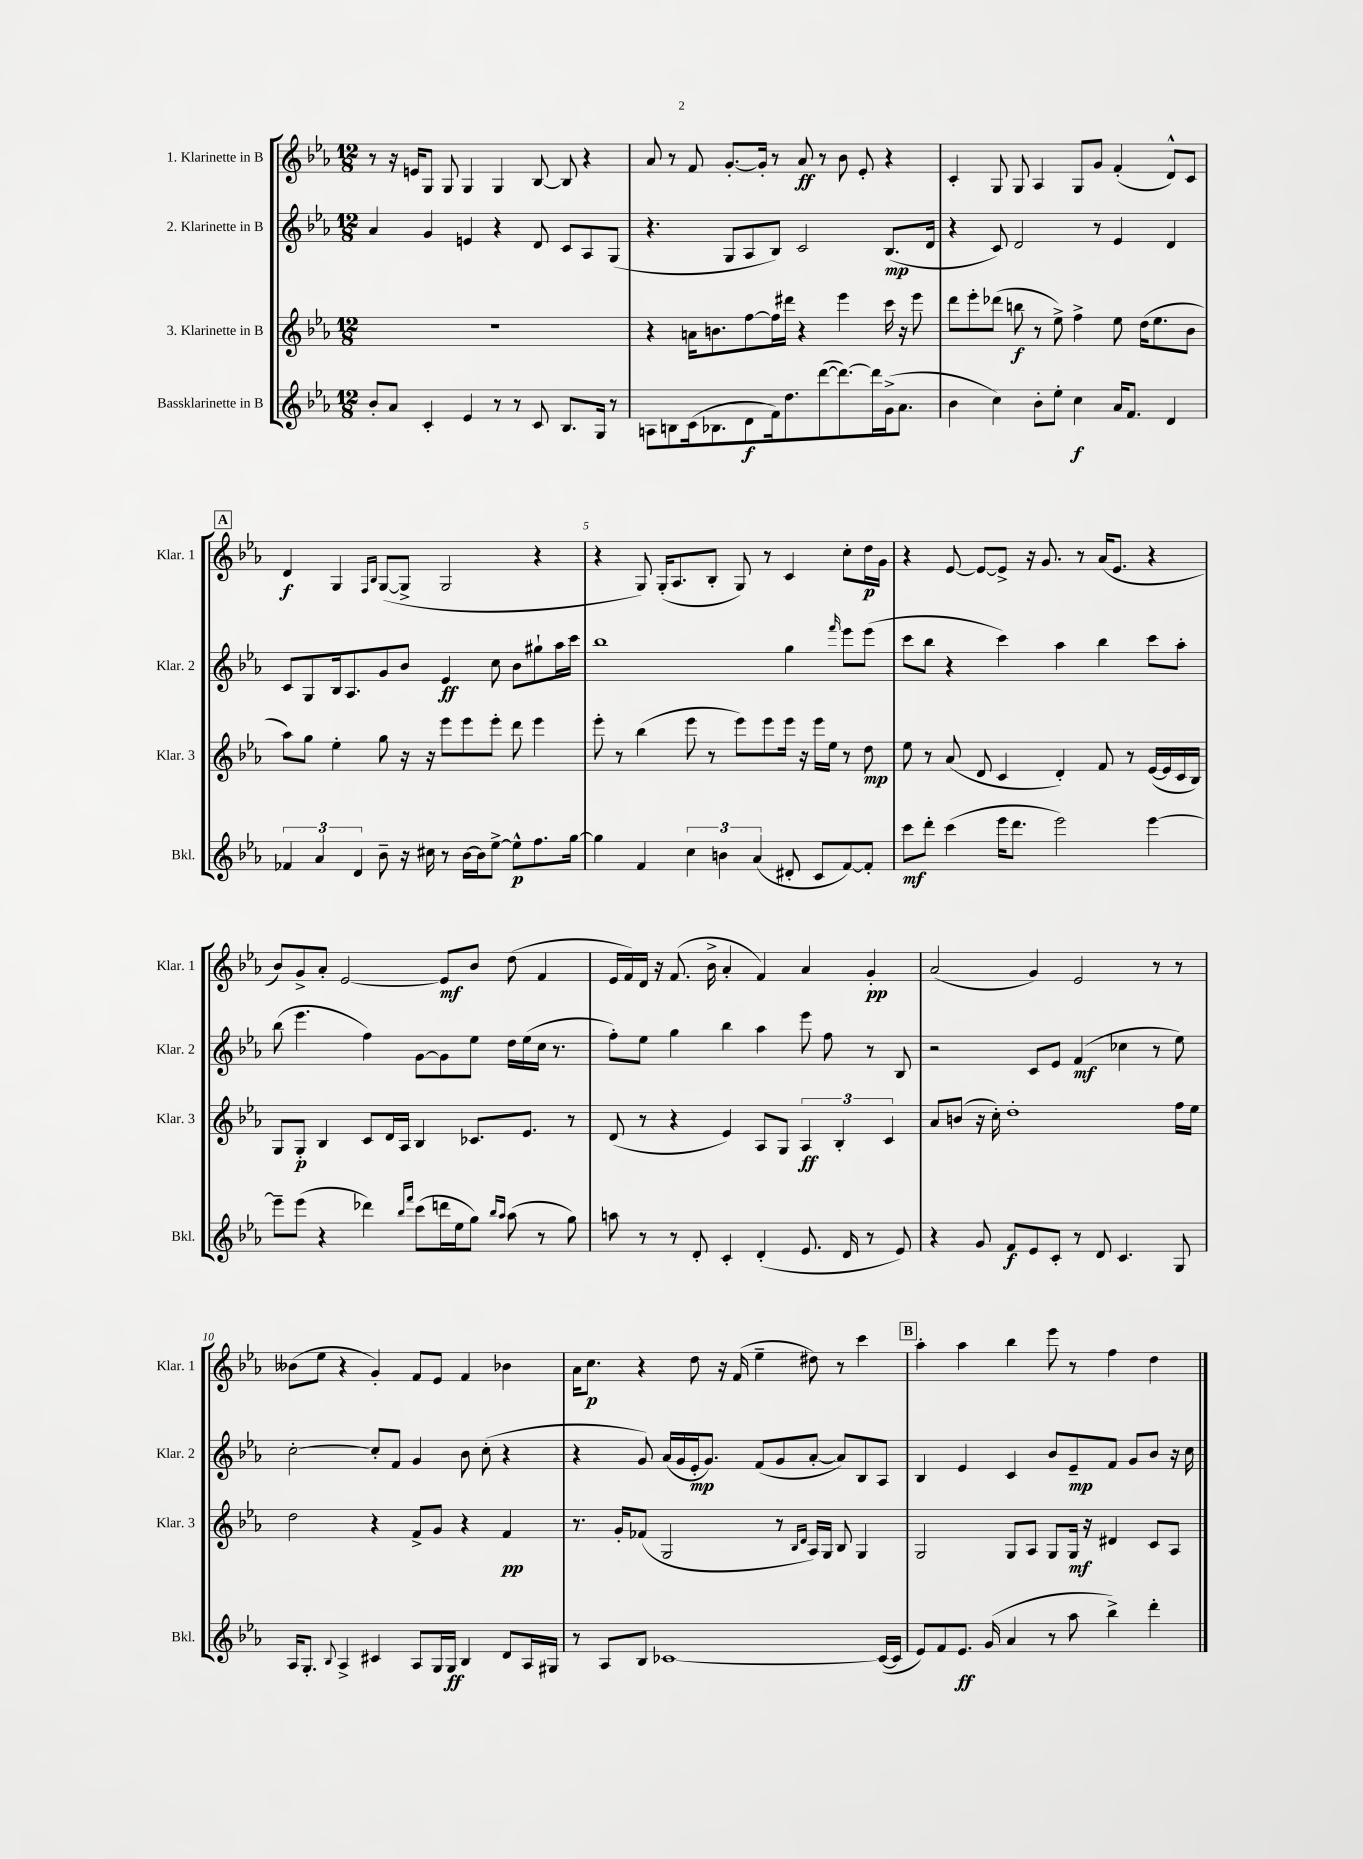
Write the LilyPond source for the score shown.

<<
\new StaffGroup <<
\new Staff = "s0" \with { instrumentName = "1. Klarinette in B" shortInstrumentName = "Klar. 1" } {
    \clef treble \key ees \major \numericTimeSignature \time 12/8
    r8 r16 e'16 g8 g8 g4 g4 bes8~ bes8 r4 |
    aes'8 r8 f'8 g'8.~-. g'16-. r8 aes'8\ff r8 bes'8 ees'8-. r4 |
    c'4-. g8 g8 aes4 g8 g'8 f'4-.( d'8-^) c'8 |
    \mark \markup { \box "A" } d'4\f g4 \grace { f16 bes16 } g8~( g8-> g2 r4 |
    r4 g8) g16-.( aes8. bes8-. g8) r8 c'4 c''8-. d''16\p g'16 |
    r4 ees'8~ ees'8~ ees'8-> r16 g'8. r8 aes'16( ees'8. r4 |
    bes'8) g'8-> aes'8-. ees'2~ ees'8\mf bes'8 d''8( f'4 |
    ees'16 f'16) d'16 r16 f'8.( bes'16-> aes'4-. f'4) aes'4 g'4-.\pp |
    aes'2( g'4) ees'2 r8 r8 |
    beses'8( ees''8 r4 g'4-.) f'8 ees'8 f'4 bes'4 |
    aes'16 c''8.\p r4 d''8 r16 f'16( ees''4-- dis''8) r8 c'''4 |
    \mark \markup { \box "B" } aes''4-. aes''4 bes''4 ees'''8 r8 f''4 d''4 \bar "|." |
}
\new Staff = "s1" \with { instrumentName = "2. Klarinette in B" shortInstrumentName = "Klar. 2" } {
    \clef treble \key ees \major \numericTimeSignature \time 12/8
    aes'4 g'4 e'4 r4 d'8 c'8 aes8 g8( |
    r4. g8 aes8 bes8) c'2 bes8.\mp( d'16 |
    r4 c'8) d'2 r8 ees'4 d'4 |
    \mark \markup { \box "A" } c'8 g8 bes16 aes8. g'8 bes'8 ees'4\ff c''8 bes'8 gis''8-! aes''16 c'''16 |
    bes''1 g''4 \grace { f'''16 } ees'''8 ees'''8( |
    c'''8 bes''8 r4 c'''4) aes''4 bes''4 c'''8 aes''8-. |
    bes''8( ees'''4. f''4) g'8~ g'8 ees''8 d''16 ees''16( c''16 r8. |
    f''8-.) ees''8 g''4 bes''4 aes''4 ees'''8 f''8 r8 bes8 |
    r2 c'8 ees'8 f'4\mf( ces''4 r8 ees''8) |
    c''2~-. c''8-. f'8 g'4 bes'8 c''8-.( r4 |
    r4 g'8) aes'16( g'16 ees'16-.\mp g'8.) f'8( g'8 aes'8~-. aes'8) bes8 aes8 |
    \mark \markup { \box "B" } bes4 ees'4 c'4 bes'8 ees'8--\mp f'8 g'8 bes'8 r16 c''16 \bar "|." |
}
\new Staff = "s2" \with { instrumentName = "3. Klarinette in B" shortInstrumentName = "Klar. 3" } {
    \clef treble \key ees \major \numericTimeSignature \time 12/8
    R1. |
    r4 a'16 b'8. f''8~ f''16 dis'''16 r4 ees'''4 c'''16 r16 ees'''8 |
    d'''8 ees'''8-. des'''8( b''8\f r8 ees''8->) f''4-> ees''8 d''16( ees''8. bes'8 |
    \mark \markup { \box "A" } aes''8) g''8 ees''4-. g''8 r16 r16 ees'''8 ees'''8 ees'''8-. d'''8 ees'''4 |
    ees'''8-. r8 bes''4( ees'''8 r8 ees'''8) ees'''8 ees'''16 r16 ees'''16 ees''16 r8 d''8\mp |
    ees''8 r8 aes'8( d'8 c'4 d'4-.) f'8 r8 ees'16~( ees'16 c'16 bes16) |
    g8 g8-.\p bes4 c'8 d'16 aes16 bes4 ces'8. ees'8. r8 |
    d'8( r8 r4 ees'4) aes8 g8 \tuplet 3/2 { aes4\ff bes4-. c'4 } |
    aes'8 b'8( r16 c''16-.) d''1-. f''16 ees''16 |
    d''2 r4 f'8-> g'8 r4 f'4\pp |
    r8. g'16-. fes'8( g2 r8 \grace { bes16 d'16 } aes16) g16 bes8 g4 |
    \mark \markup { \box "B" } g2 g8 aes8 g8 g16\mf r16 dis'4 c'8 aes8 \bar "|." |
}
\new Staff = "s3" \with { instrumentName = "Bassklarinette in B" shortInstrumentName = "Bkl." } {
    \clef treble \key ees \major \numericTimeSignature \time 12/8
    bes'8-. aes'8 c'4-. ees'4 r8 r8 c'8 bes8. g16 r8 |
    a8 b8 c'16( bes8. d'8\f f'16) d''8. d'''8~( d'''8.~) d'''16 g'16->( aes'8. |
    bes'4 c''4) bes'8-. ees''8-. c''4\f aes'16 f'8. d'4 |
    \mark \markup { \box "A" } \tuplet 3/2 { fes'4 aes'4 d'4 } bes'8-- r16 cis''16 r8 bes'16~ bes'16 ees''8~-> ees''8-^\p f''8. g''16~ |
    g''4 f'4 \tuplet 3/2 { c''4 b'4 aes'4( } dis'8-. c'8 f'8~) f'8-. |
    c'''8\mf d'''8-. c'''4( ees'''16 d'''8. ees'''2) ees'''4~ |
    ees'''8-- ees'''8( r4 des'''4) \grace { bes''16 f'''16 } c'''8( d'''16 ees''16 g''8) \grace { bes''16 aes''16 } aes''8( r8 g''8) |
    a''8 r8 r8 d'8-. c'4-. d'4-.( ees'8. d'16 r8 ees'8) |
    r4 g'8 f'8\f ees'8 c'8-. r8 d'8 c'4. g8 |
    aes16 g8.-. \appoggiatura { bes8 } aes4-> cis'4 aes8 g16 g16\ff bes4 d'8 aes16 gis16 |
    r8 aes8 bes8 ces'1~ ces'16~( ces'16 |
    \mark \markup { \box "B" } ees'8) f'8 ees'8.\ff g'16( aes'4 r8 aes''8 bes''4->) d'''4-. \bar "|." |
}
>>
>>
\layout { \context { \Score \override BarNumber.break-visibility = ##(#f #t #t) barNumberVisibility = #(every-nth-bar-number-visible 5) } }
